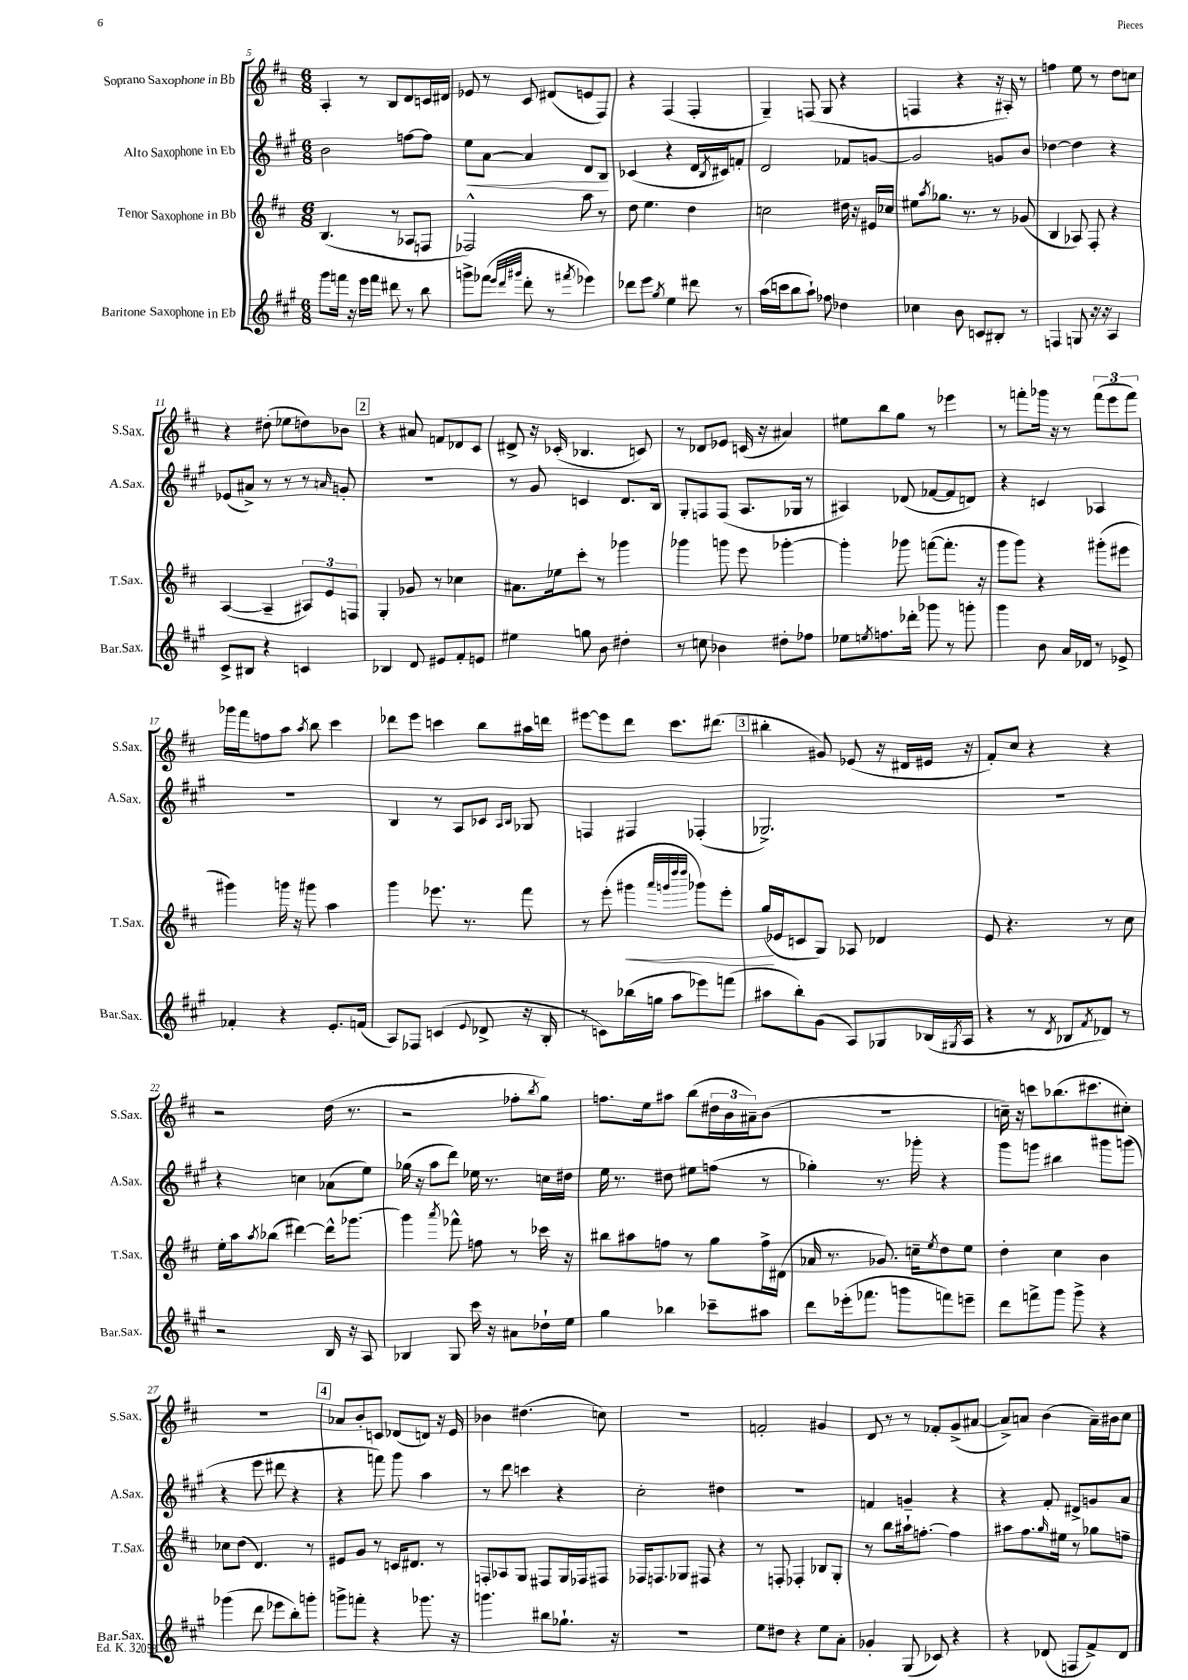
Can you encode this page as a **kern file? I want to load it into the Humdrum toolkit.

**kern	**kern	**kern	**kern
*staff4	*staff3	*staff2	*staff1
*clefG2	*clefG2	*clefG2	*clefG2
*k[f#c#g#]	*k[f#c#]	*k[f#c#g#]	*k[f#c#]
*M6/8	*M6/8	*M6/8	*M6/8
8ggg#	(4.B	2b	4A'
16fff	.	.	.
16r	.	.	.
16eee	.	.	8r
16fff	.	.	.
8ddd#	8r	.	8B
8r	8A-	[8ff	8d
8bb	8F	8ff]	16c
.	.	.	16d#
=	=	=	=
8ggg^	2F-^^)	8ee	8e-
(8fff-	.	[8a	8r
32qqeee	.	.	.
32qqddd	.	.	.
32qqggg#	.	.	.
8ddd'	.	4a]	8c#
8r	.	.	(8d#
8qfff#	.	.	.
4eee-)	8aa	8d	8e
.	8r	8B	8F#)
=	=	=	=
8ddd-	8dd	(4c-	4r
8eee	4.ee	.	.
8qgg#	.	.	.
4ee	.	4r	(4F#
8ddd#	4dd	16d	4F#'
.	.	8qB	.
.	.	16c#)	.
8r	.	8f'	.
=	=	=	=
(16aa	2cc	2d	4G~)
16ccc	.	.	.
8bb	.	.	.
8aa`)	.	.	(8F
8ff-	.	.	8G
4dd-	16dd#	8f-	4r
.	16r	.	.
.	16e#	[8g	.
.	16cc-	.	.
=	=	=	=
4cc-	8ee#	2g]	4F
.	8qaa	.	.
.	8.gg-	.	.
8b	.	.	4r
.	8.r	.	.
8c	.	.	.
8B#'	8r	8g	16r
.	.	.	16A#')
8r	(8g-	8b	8r
=	=	=	=
4F	4B	[4dd-	4ff
8G	8A-)	4dd-]	8ee
16r	8F#'	.	8r
16r	.	.	.
4A	4r	4r	8dd
.	.	.	8cc
=	=	=	=
8c#^	([4A	(8e-	4r
8B#	.	8a#^)	.
4r	4A~]	8r	(8dd#'
.	.	8r	8ee-
4c	12A#)	8r	8dd)
.	12e	.	.
.	.	16qqa	.
.	.	8g'	8b-
.	12F	.	.
=	=	=	=
4B-	4G'	2.r	4r
8d	8g-	.	8a#
8e#	8r	.	8f
8f#'	4cc-	.	8d-
8e	.	.	8c#
=	=	=	=
4ee#	8.a#	8r	8d#^
.	.	8g#	16r
.	16ee-	.	(16c-'
8gg	8ccc#'	4c	4.B-
8b	8r	.	.
4dd#'	4ggg-	8.d	.
.	.	.	8c)
.	.	16B	.
=	=	=	=
8r	4ggg-	8G#'	8r
8cc	.	8F	8d-
4b-	8ggg	(8F	8e-
.	8eee	8.A	(16c
.	.	.	16r
8dd#'	[4ggg-'	.	4a#)
.	.	16G-	.
8ff-	.	8r	.
=	=	=	=
8ee-	4ggg-']	4A#)	8ee#
8qee	.	.	.
8.ff	.	.	8bb
.	8ggg-	(8d-	8gg
16ddd-'	.	.	.
8ggg-	([8fff	[8f-	8r
8r	8.fff']	8f-]	4eee-
8ggg'	.	8d)	.
.	16r	.	.
=	=	=	=
4ggg#	8ggg	4r	8r
.	8ggg)	.	8fff'
8b	4r	4c	16ggg-
.	.	.	16r
16a	.	.	8r
16d-	.	.	.
8r	(8ggg#'	4A-	(12fff
.	.	.	12eee
8e-^	8eee#	.	.
.	.	.	12fff)
=	=	=	=
4f-'	4ggg#)	2.r	16ggg-
.	.	.	16fff#
.	.	.	8ff
4r	16ggg	.	8aa
.	16r	.	.
.	.	.	8qaa
.	8ggg#	.	8bb
8.e'	4aa	.	4ccc#
(16f	.	.	.
=	=	=	=
8A)	4ggg	4B	8ddd-
8F-	.	.	8eee
(4c	8.eee-	8r	4ccc
.	.	8A	.
.	8.r	.	.
8qqe	.	.	.
8d-^	.	8c-	8bb
.	.	16qqA	.
.	.	16qqB	.
16r	8fff#	8G-	16aa#
16B'	.	.	16ddd
=	=	=	=
8r	8r	4F	[8eee#
8c)	(8eee'	.	8eee#]
(16bb-	4ggg#	4F#	8ddd
16gg	.	.	.
8aa	.	.	8.ccc#
.	32qqaaa	.	.
.	32qqggg	.	.
.	32qqdddd	.	.
.	32qqdddd	.	.
8eee-)	8ggg-)	(4F-'	.
.	.	.	(8.ddd#
(8fff	8eee'	.	.
=	=	=	=
8aa#	(16gg	2.G-^)	4bb#'
.	16e-	.	.
8bb')	8c	.	.
(8g#	8G)	.	8g#)
8A)	8A-	.	(8e-
8G-	4d-	.	16r
.	.	.	16d#
(16B-	.	.	16e#
8qG#	.	.	.
16A	.	.	16r
=	=	=	=
4r	8e	2.r	8f#')
.	4.r	.	8cc#
8r	.	.	4r
8qd	.	.	.
8B-	.	.	.
8qf#	.	.	.
8d-)	8r	.	4r
8r	8cc#	.	.
=	=	=	=
2r	16ee'	4r	2r
.	16aa	.	.
.	8qaa	.	.
.	(8bb-	.	.
.	[4ddd#)	4cc	.
16B	16ddd#^^]	(8a-	(16dd
16r	[8.ggg-	.	8.r
8A	.	8ee)	.
=	=	=	=
4B-	4ggg-]	(16gg-	2r
.	.	16r	.
.	.	8aa	.
.	8qaaa	.	.
8G#	8fff-^^	8ddd)	.
16ccc#	8ff	16ee-	.
16r	.	8.r	.
8a#	8r	.	8ff-'
.	.	.	8qbb
16dd-`	16ccc-	16cc	8gg)
16ee	16r	16dd#	.
=	=	=	=
4gg#	8bb#	16ee	8.ff
.	.	8.r	.
.	8aa#	.	.
.	.	.	16ee
4bb-	8ff	8dd#	8aa#
.	8r	8ee#	(8bb
8ccc-~	8gg	(8ff	24dd#
.	.	.	24b
.	.	.	24a#~)
8aa#	16ff^	8r	(8b
.	(16d#	.	.
=	=	=	=
8ddd	16a-	4gg-')	2.r
.	8.r	.	.
(16eee-'	.	.	.
8.fff-	.	.	.
.	8.g-)	8.r	.
8ggg	.	.	.
.	16cc~	16ggg-'	.
.	8qee	.	.
8fff)	8dd	4r	.
8eee~	8ee	.	.
=	=	=	=
8ddd	4dd'	8ggg#	16cc~)
.	.	.	16r
8fff^	.	8ggg	8ccc
8ggg#	4cc#	4bb#	(8.bb-
8ggg#^	.	.	.
.	.	.	8.ccc#
4r	4b	8ggg#	.
.	.	(8ggg	8cc#')
=	=	=	=
(4ggg-	8cc-	4r	2.r
.	(8dd	.	.
8ddd	4.d)	8eee	.
8eee-	.	8ddd#	.
8bb')	.	4r	.
8ggg'	8r	.	.
=	=	=	=
8ggg^	8e#	4r	8a-
8fff'	8g	.	8b'
4r	8r	8fff)	8c
.	16c	8ggg#	(8d-
.	8.d#	.	.
8.ggg-	.	4aa	8d)
.	8r	.	16r
16r	.	.	16e
=	=	=	=
4.ggg	8F'	8r	4b-
.	8A-	8ddd	.
.	8G	4ccc	(4.dd#
8bb#	8F#	.	.
8.gg-`	16G	4r	.
.	16F-	.	.
.	8F#	.	8cc)
16r	.	.	.
=	=	=	=
2.r	16F-	2cc#'	2.r
.	8.F	.	.
.	8G-	.	.
.	8F#	.	.
.	4r	4dd#	.
=	=	=	=
8ee	8r	2.r	2f'
8dd#	8F'	.	.
4r	4F-'	.	.
8ee	8B-	.	4g#
8a'	8G'	.	.
=	=	=	=
4g-'	8r	4f	8d
.	8bb	.	8r
(8G#	16aa#`	4g~	8r
.	[8.ff'	.	.
8c-)	.	.	8f-'
4r	4ff]	4r	(8g^
.	.	.	[8a#
=	=	=	=
4r	8aa#	4r	8a#^])
.	8.ff#	.	8a
(8d-	.	8f#'	(4b
.	16qqgg	.	.
.	16ee#	.	.
8F	8r	8d#^	.
8f#^)	8gg-	8g	16a~)
.	.	.	16b#
8d-	8ff~	8a	8cc#
==	==	==	==
*-	*-	*-	*-
